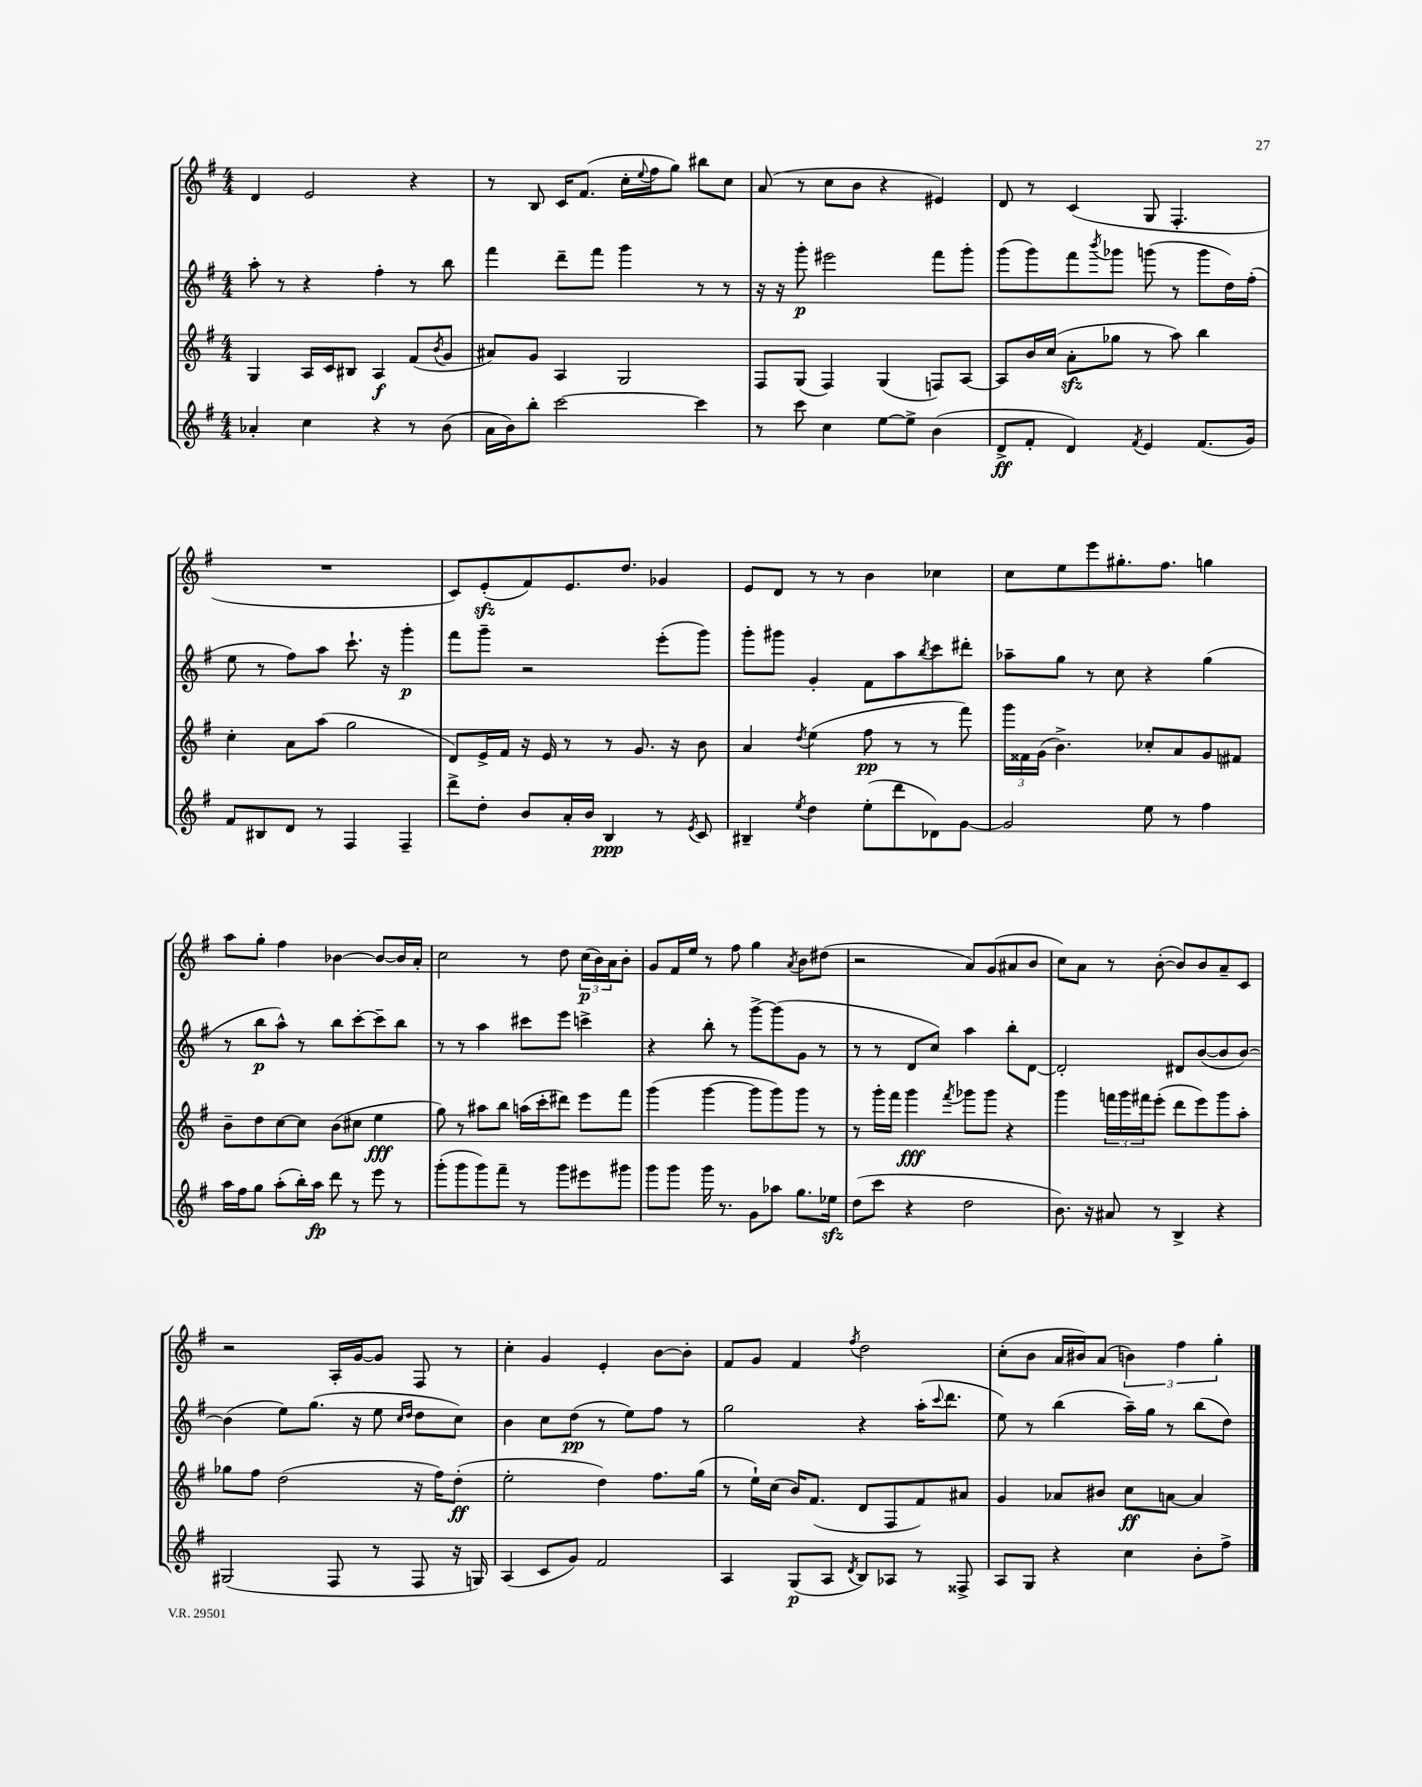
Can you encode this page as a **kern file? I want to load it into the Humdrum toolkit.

**kern	**kern	**kern	**kern
*staff4	*staff3	*staff2	*staff1
*clefG2	*clefG2	*clefG2	*clefG2
*k[f#]	*k[f#]	*k[f#]	*k[f#]
*M4/4	*M4/4	*M4/4	*M4/4
4a-'/	4G/	8aa'\	4d/
.	.	8r	.
4cc\	16A/LL	4r	2e/
.	16c/J	.	.
.	8B#/J	.	.
4r	4A/	4ff#'\	.
8r	(8f#/L	8r	4r
.	8qb/	.	.
(8b\	8g/J	8bb\	.
=	=	=	=
16a\LL	8a#/L)	4fff#\	8r
16b\J)	.	.	.
8bb'\J	8g/J	.	8B/
[2ccc\	4A/	8ddd~\L	16c/LK
.	.	.	(8.f#/J
.	.	8fff#\J	.
.	2G/	4ggg\	16cc'\LL
.	.	.	8qqee/
.	.	.	16ff#\J
.	.	.	8gg\J)
4ccc\]	.	8r	8bb#\L
.	.	8r	8cc\J
=	=	=	=
8r	8F#/L	16r	(8a/
.	.	16r	.
8ccc\	(8G/J	8ggg'\	8r
4cc\	4F#/)	2eee#\	8cc\L
.	.	.	8b\J
[8ee\L	(4G/	.	4r
8ee^\]J	.	.	.
(4b\	8F/L)	8fff#\L	4e#/)
.	[8A/J	8ggg'\J	.
=	=	=	=
8d^/L	8A/]L	(8ggg\L	8d/
8f#'/J	16b/L	8ggg\)	8r
.	(16cc/JJ	.	.
4d/)	8a'\L	8fff#\	(4c/
.	.	8qbbb/	.
.	8gg-\J	8ggg-\J	.
8qf#/	.	.	.
4e/	8r	(8ggg\	8G/
.	8aa\)	8r	4.F#'/
(8.f#/L	4bb\	8ggg\L	.
.	.	16dd\L)	.
16g/Jk)	.	(16ff#'\JJ	.
=	=	=	=
8f#/L	4cc'\	8ee\	1r
8B#/	.	8r	.
8d/J	8a\L	8ff#\L)	.
8r	(8aa\J	8aa\J	.
4F#/	2gg\	8.ccc`\	.
.	.	16r	.
4F#~/	.	4ggg'\	.
=	=	=	=
8ddd^\L	8d/L)	8fff#\L	8c/L)
8dd'\J	16e^/L	8ggg~\J	(8e'/
.	16f#/JJ	.	.
8b/L	16r	2r	8f#/)
.	16e/	.	.
16a'/L	8r	.	8.e/
16b/JJ	.	.	.
4B/	8r	.	.
.	.	.	8.dd/J
.	8.g/	.	.
8r	.	(8eee'\L	4g-/
.	16r	.	.
8qe/	.	.	.
8c/	8b\	8ggg\J)	.
=	=	=	=
4B#~/	4a/	8ggg'\L	8e/L
.	.	8ggg#\J	8d/J
8qee/	8qdd/	.	.
4dd\	(4ee\	4g'/	8r
.	.	.	8r
(8ee'\L	8ff#\	8f#\L	4b\
8ddd\	8r	8aa\	.
.	.	8qbb/	.
8d-\)	8r	8ccc\	4cc-\
[8g\J	8fff#\)	8ddd#'\J	.
=	=	=	=
2g/]	24ggg\LL	8aa-~\L	8cc\L
.	24f##\	.	.
.	(24g\JJ	.	.
.	4.b^\)	8gg\J	8ee\
.	.	8r	8eee\
.	.	8cc\	8.gg#'\
8ee\	8cc-'/L	4r	.
.	.	.	8.ff#\J
8r	8a/	.	.
4ff#\	8g/	(4gg\	4gg\
.	8f#/J	.	.
=	=	=	=
16aa\LL	8b~\L	8r	8aa\L
16ff#\J	.	.	.
8gg\J	8dd\	8bb\L	8gg'\J
(8aa'\L	[8cc\	8aa^^\J)	4ff#\
16bb'\L)	8cc\]J	8r	.
16aa\JJ	.	.	.
8ddd\	(8b\L	8bb\L	[4b-\
8r	8cc#\J	[8ccc'\	.
8eee\	4ee\	8ccc~\]	8b-/_L
8r	.	8bb\J	16b-/]L
.	.	.	16a'/JJ
=	=	=	=
(8ggg'\L	8gg\)	8r	2cc\
8ggg\	8r	8r	.
8ggg\)	8aa#\L	4aa\	.
8fff#~\J	8bb\J	.	.
8r	(16aa\LL	8ccc#\L	8r
.	16ccc'\J	.	.
8ggg\L	8ddd#\J)	8eee\J	8dd\
8eee#\	8eee\L	4ccc^\	(24cc\LL
.	.	.	24b\)
.	.	.	24a\J
8ggg#\J	8fff#\J	.	8b'\J
=	=	=	=
8ggg\L	(4ggg\	4r	8g/L
8ggg\J	.	.	16f#/L
.	.	.	16ee/JJ
16ggg\	[4ggg\	8bb'\	8r
8.r	.	.	.
.	.	8r	8ff#\
8g\L	8ggg\]L	[8ggg^\L	4gg\
8aa-\J	8ggg\)	(8ggg\]	.
.	.	.	8qa/
8.gg\L	8ggg\J	8g\J	8b\L
.	8r	8r	(8dd#\J
16ee-\Jk	.	.	.
=	=	=	=
(8dd\L	8r	8r	2r
8ccc\J	16ggg'\LL	8r	.
.	16fff#\JJ	.	.
4r	4ggg\	8d/L	.
.	.	8cc/J)	.
.	8qfff#/	.	.
2dd\	8ggg-\L	4aa\	8a/L)
.	8ggg-\J	.	(8g/
.	4r	8bb'\L	8a#/
.	.	[8d\J	8b/J
=	=	=	=
8.b\)	4ggg\	2d'/]	8cc\L)
.	.	.	8a\J
16r	.	.	.
8a#/	24fff\LL	.	8r
.	24ggg\	.	.
.	24fff#\J	.	.
8r	(8eee'\J	.	([8b'\
4B^/	8ddd\L	8d#/L	8b/]L)
.	8eee\)	([8b/	8b/
4r	8ggg\	8b/]	8a~/
.	8aa'\J	[8b/J)	8c/J
=	=	=	=
(2G#/	8gg-\L	(4b\]	2r
.	8ff#\J	.	.
.	(2dd\	8ee\L)	.
.	.	(8.gg\J	.
8F#/	.	.	16A'/LL
.	.	16r	[16g/J
8r	.	8ee\	8g/]J
.	.	16qqcc/LL	.
.	.	16qqdd/JJ	.
8F#/	16r	8dd\L	8F#/
.	16ff#\LK)	.	.
16r	(8dd'\J	8cc\J)	8r
16G/)	.	.	.
=	=	=	=
(4A/	2ee'\	4b\	4cc'\
8c/L	.	8cc\L	4g/
8g/J)	.	(8dd\J	.
2f#/	4dd\)	8r	4e'/
.	.	8ee\L)	.
.	8.ff#\L	8ff#\J	[8b\L
.	.	8r	8b'\]J
.	(16gg\Jk	.	.
=	=	=	=
4A/	8r	2gg\	8f#/L
.	16ee`\LL)	.	8g/J
.	(16cc\JJ	.	.
(8G/L	16b/LK)	.	4f#/
.	(8.f#/J	.	.
8A/J	.	.	.
8qd/	.	.	8qff#/
8B/L)	8d/L	4r	2dd\
8A-/J	8F#/	.	.
8r	8f#/)	(16aa'\LK	.
.	.	8qqccc/	.
.	.	8.ddd\J	.
8F##^/	8a#/J	.	.
=	=	=	=
8A/L	4g/	8ee\)	(8cc'\L
8G/J	.	8r	8b\J
4r	8a-/L	(4bb\	16a/LL
.	.	.	16b#/J)
.	8b#/J	.	(8a/J
4cc\	8cc\L	16aa~\LL)	6b\)
.	.	16gg\JJ	.
.	[8a\J	8r	.
.	.	.	6ff#\
8b'\L	4a/]	(8bb\L	.
.	.	.	6gg'\
8ff#^\J	.	8dd\J)	.
==	==	==	==
*-	*-	*-	*-
